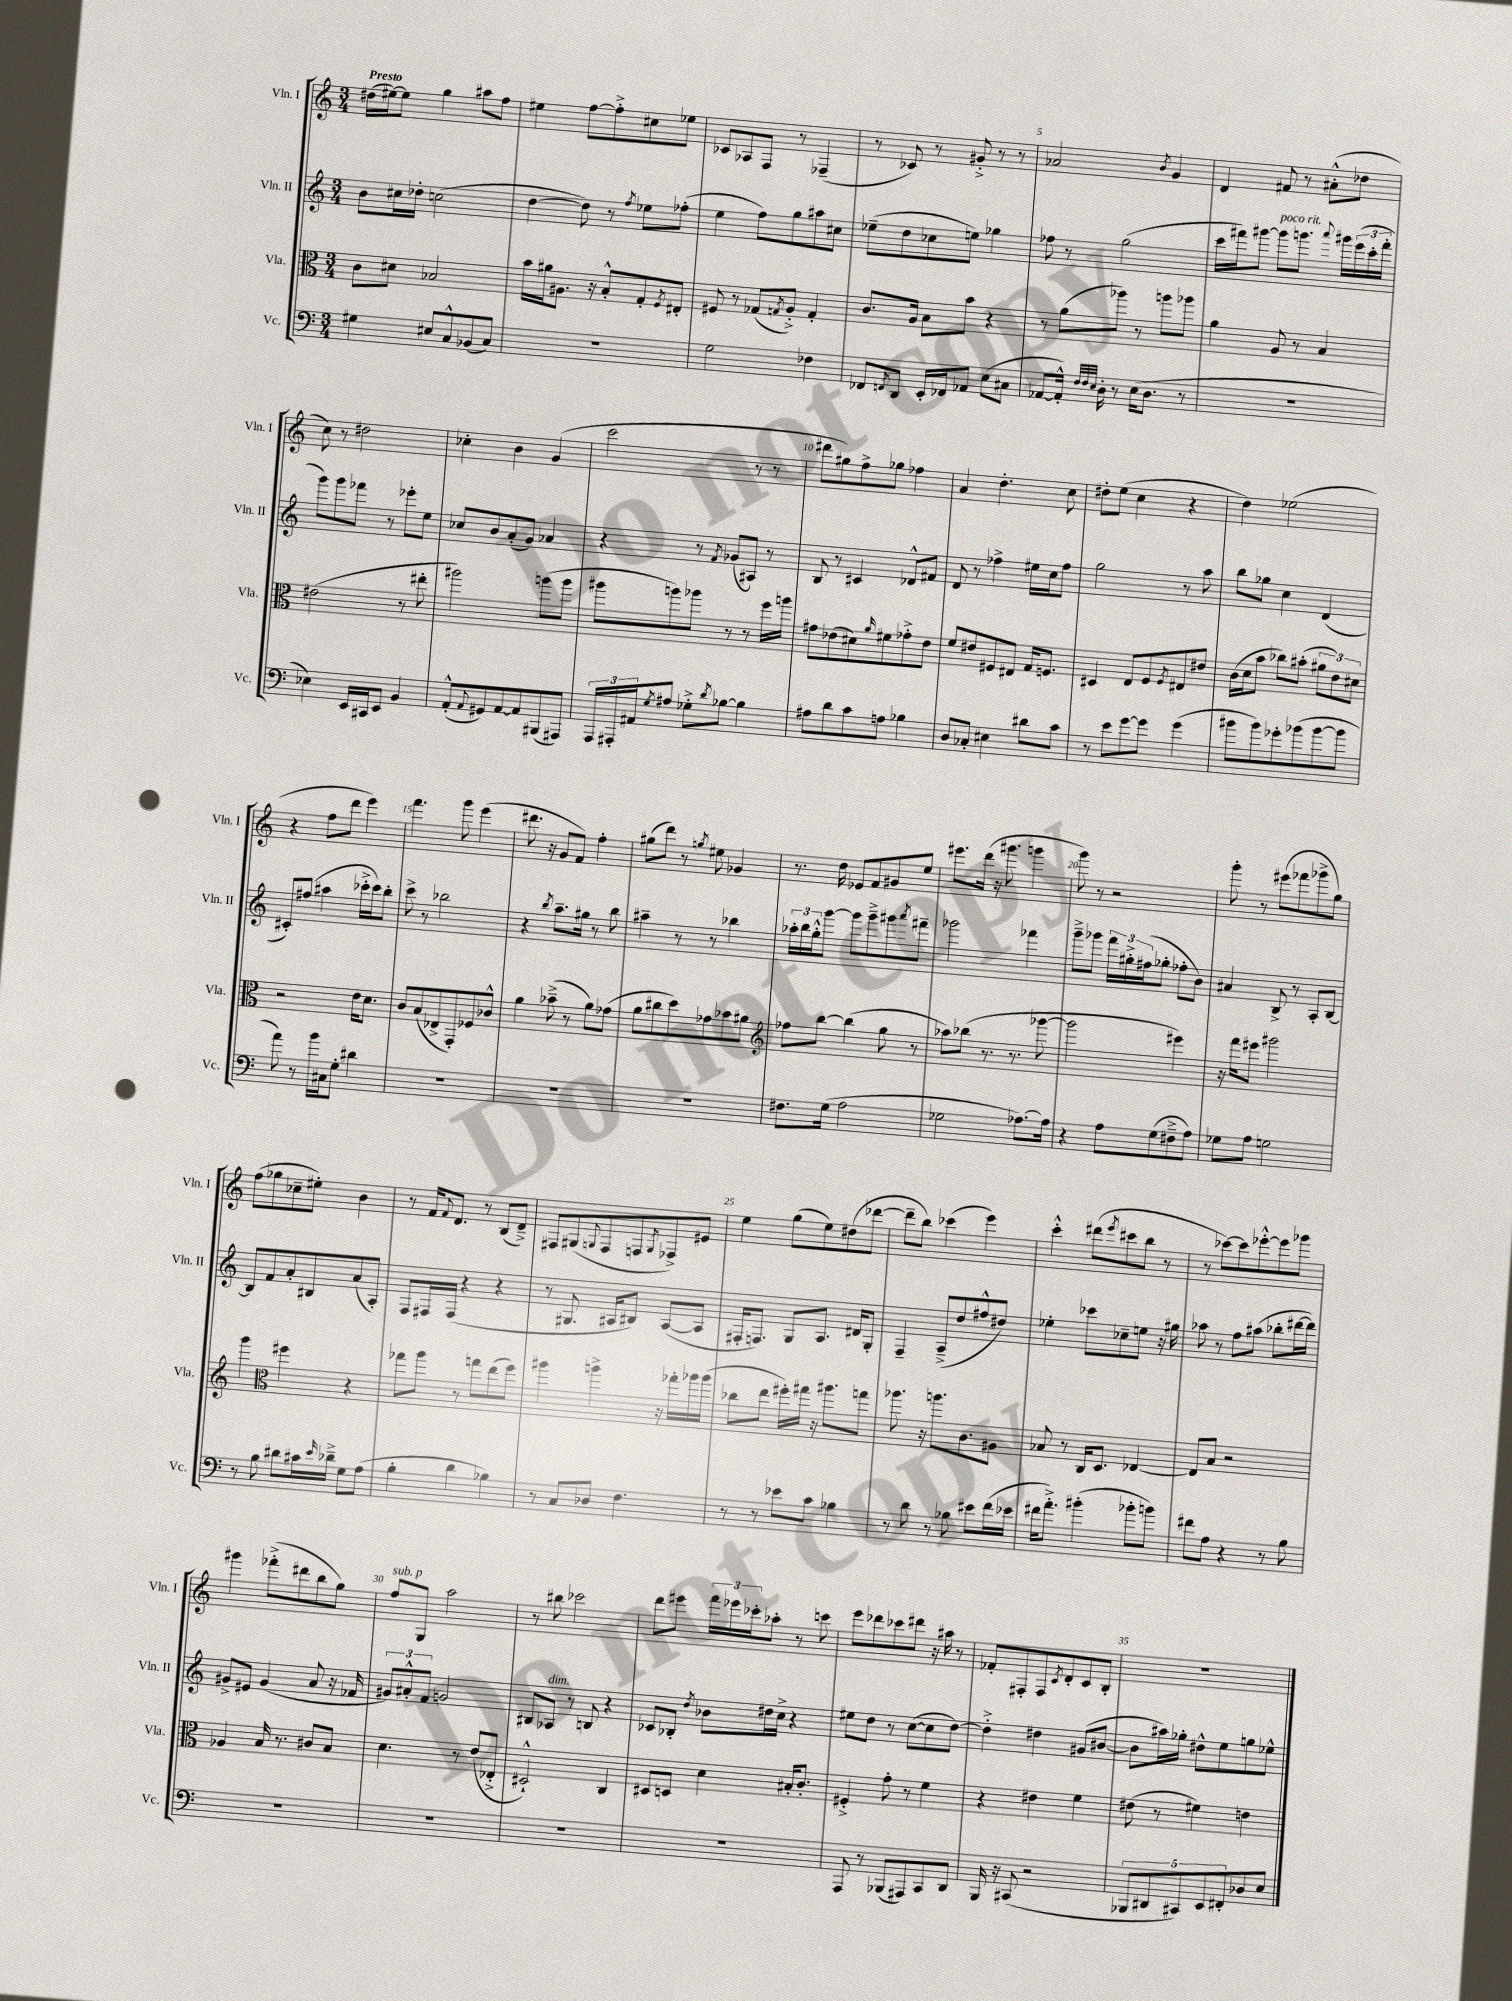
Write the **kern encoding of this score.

**kern	**kern	**kern	**kern
*staff4	*staff3	*staff2	*staff1
*clefF4	*clefC3	*clefG2	*clefG2
*k[]	*k[]	*k[]	*k[]
*M3/4	*M3/4	*M3/4	*M3/4
4G#\	8c\L	8b\L	(16dd#\LL
.	.	.	[16ee#\J)
.	8d#\J	16cc#\L	8ee#\]J
.	.	16dd-'\JJ	.
8E#/L	2B-/	(2cc\	4gg\
8C^^/	.	.	.
(8BB-/	.	.	8aa#\L
8C/J)	.	.	8ff\J
=	=	=	=
2.r	16b\LL	[4dd\	4ee#\
.	16a#\J	.	.
.	8.A#\J	.	.
.	.	8dd\])	[8ff\L
.	16r	.	.
.	8B'^^/L	8r	8ff'^\]
.	.	8qff/	.
.	8G'/	8ee-\L	8cc#\
.	8qF/	.	.
.	8E#'/J	(8ff-'\J	8ee-\J
=	=	=	=
2G\	8F#/	4ee\	8c-/L
.	8r	.	8A-/
.	(8G-/L	8ff\L)	8F/J
.	8qG/	.	.
.	8A'^/J)	8gg\	8r
4F-\	4G'/	8aa#\	(4F-~/
.	.	8cc#\J	.
=	=	=	=
8FF-/L	8.c/L	(8ee-~\L	8r
8qFF/	.	.	.
8DD/J	.	8dd\	8c-/)
.	16A/Jk	.	.
16EE'/LL	8B\L	8cc-\	8r
16FF-/J	.	.	.
8AA-/J	8b\J	8ee\J)	8g#'^/
(8E\L	4r	4gg-\	8r
8C#\J	.	.	8r
=	=	=	=
[8AA-/L	8r	8ff-\	2a-/
16AA-'^^/]Jk)	(8a\L	8r	.
32qqF/LLL	.	.	.
32qqF/	.	.	.
32qqE/JJJ	.	.	.
16D'\	.	.	.
8r	8aa-\J)	(2gg\	.
(16E\LK	8r	.	.
8.D\J	.	.	.
.	.	.	8qb/
.	8aa\L	.	4g/
8r	8aa-\J	.	.
=	=	=	=
2.r	4a\	16ccc\LL	4d/
.	.	16fff#\J)	.
.	.	[8ggg#\J	.
.	8A/	8ggg#\]L	8f#/
.	8r	8.ggg\J	8r
.	4B/	.	(8a#'^^\L
.	.	8qqaaa/	.
.	.	16ggg#\LL	.
.	.	(24eee\	8dd-\J
.	.	24ccc'\	.
.	.	24fff#'\JJ	.
=	=	=	=
4E-\)	(2e#\	8ggg\L)	8cc\)
.	.	8ggg\	8r
16EE/LL	.	8fff-\J	2dd#\
16CC#/J	.	.	.
8EE/J	.	8r	.
4BB/	8r	8eee-'\L	.
.	8ee#'\	8ee\J	.
=	=	=	=
(8AA'^^/L	2aa#\)	8cc-/L	4cc-'\
8qqAA/	.	.	.
8GG#/)	.	8b/	.
[8AA/	.	(8a'/	4b\
8AA/]	.	8g/J)	.
(8BBB#/	(8aa\L	4a-/	(4g/
8AAA#/J)	8aa\J	.	.
=	=	=	=
24AAA/LL	8aa#\L	4r	2ccc\
24AAA#'/	.	.	.
24AA#/J	.	.	.
8qG/	.	.	.
8A#/J	8aa\)	.	.
8G-'^\L	8aa-\J	8r	.
8qd/	.	8qf/	.
[8B-\J	8r	(8g-/L	.
4B-\]	8r	8A#/J)	8r
.	16ff\LL	8r	8r
.	16aa\JJ	.	.
=	=	=	=
8A#\L	8g#\L	8B/	8ddd#\L
8d\	(8e-\	8r	8gg#\)
8c\	8d#\)	4c#/	8ff^\
.	16qqa/	.	.
8A\J	8f#\	.	8gg-\J
4B-\	8g-'^\	8d-^^/L	4ff-\
.	8e-\J	8f#/J	.
=	=	=	=
8D/L	8f/L	8d/	4a/
8C-'/J	8e#/	8r	.
4E#\	8F#/	4ff-^\	4.dd'\
.	8E#/J	.	.
8d#\L	16G/LK	16ee#\LL	.
.	8.F/J	16cc\J	.
8c\J	.	8ff-\J	8cc\
=	=	=	=
8r	4D#/	2gg\	8dd#'\L
8e\L	.	.	(8ee\J
[8g\	8E/L	.	4cc\
8g\]J	8F/	.	.
.	8qF/	.	.
(4g\	8E#/	8r	4r
.	8e#/J	8aa\	.
=	=	=	=
8b#\L	(16c\LL	8bb\L	4dd\)
.	16d\J	.	.
8b#\)	8b\J	8gg-\J	.
8g-'\	8cc-\L)	4cc\	(2ee-\
(8b-\	(8b#'\J	.	.
[8b-\	12a#\L	(4d/	.
.	12e\)	.	.
8b-\]J	.	.	.
.	12d#\J	.	.
=	=	=	=
8a\)	2r	8c#'/L)	4r
8r	.	(8ff#/J	.
16b\LL	.	4aa#\	8ff\L
16C#\J	.	.	.
8G'\J	.	.	8ddd\J
4d#\	16e\LK	16ccc-'^\LL	4eee\)
.	8.d\J	16ccc-\J)	.
.	.	8bb'\J	.
=	=	=	=
2.r	8c/L	8ccc^\	4.fff\
.	(8B/	8r	.
.	8E-^/	2bb-\	.
.	8GG'/)	.	8ggg\
.	8F-/	.	(4eee\
.	8c-^^/J	.	.
=	=	=	=
2.r	4a\	4r	8.ddd#\
.	.	.	16r
.	.	8qbb/	.
.	(8b-~^\	8.aa~\L	8g/L
.	8r	.	8f/J)
.	.	16gg#\Jk	.
.	8a\L)	8r	4ff'\
.	(8g-\J	8bb\	.
=	=	=	=
2.r	8a\L	4aa#~\	(8gg#\L
.	8cc#\	.	8ddd\J)
.	8dd\)	8r	8r
.	.	.	8qgg/
.	8g-\	8r	8ee#\
.	8b-\	4bb-\	4g-/
.	8a#\J	.	.
=	=	=	=
*	*clefG2	*	*
8.F#\L	8ff-\L	24aa-'\LL	8.r
.	.	24bb\	.
.	.	24gg'^^\J	.
.	[8bb\J	[8ggg\J	.
(16G\Jk	.	.	16dd\
2A\	(4bb\]	8ggg\]L	8e-/L
.	.	8ggg~^\	8f/
.	8gg\	8ggg#\	8g#/
.	.	8qaaa/	.
.	8r	8fff#~\J	8ee/J
=	=	=	=
2G-\	8aa-\L)	2ggg-\	8.eee#\L
.	(8bb-\J	.	.
.	.	.	(16ddd\Jk
.	8.r	.	16r
.	.	.	8.ggg#\
.	8.r	.	.
[8.A-\L)	.	4fff-\	4ggg\
.	[8ggg-\	.	.
16A-\]Jk	.	.	.
=	=	=	=
4r	2ggg-\]	8ggg~^\L	8ggg\)
.	.	8ggg-\J	8r
8A\L	.	24fff\LL	2r
.	.	24gg#'^\	.
.	.	(24ff#\J	.
(8G\	.	8gg-'\J	.
8F#~^\	4eee#\)	8ff-'\L	.
8A\J)	.	8b\J)	.
=	=	=	=
8G-\L	16r	4a#/	8ggg'\
.	16fff\LK	.	.
8A\J	8eee#\J	.	8r
2G\	2ggg#\	8B^/	(8eee#\L
.	.	8r	8fff-\
.	.	8A'/L	8ggg-^\
.	.	[8B/J	8gg\J)
=	=	=	=
8r	4ggg\	8B/]L	(8ff\L
8B\	.	8f/	8gg-\
*	*clefC3	*	*
8d#\L	4ff#\	8a'/	8cc-~\
16c#\L	.	8B#/	8ee#'\J)
16qqe/	.	.	.
16d-~^\JJ	.	.	.
8G\L	4r	(8a/	4b\
(8A\J	.	8A'/J)	.
=	=	=	=
4B'\	8gg-\L	8F/L	8r
.	8aa\J	16F#/L	16f/LK
.	.	.	8qqf/
.	.	(16F#/JJ	8.d/J
4d\	8r	4r	.
.	8gg\L	.	8r
4B-\)	(8ee\	4r	(8B/L
.	8ff\J)	.	8d~^/J)
=	=	=	=
8r	4aa#\	8r	8F#/L
8C/L	.	8.G#/	(8G#/
.	.	.	8qqG/
8D-/J	4aa^\	.	8F#/
.	.	16A#/LK	.
4.F\	.	8B#/J)	8F/
.	.	.	8qG/
.	16r	([8A#/L	8F-^/)
.	16gg-'\LL	.	.
.	16aa-\	8A#/]J	8e#/J
.	(16aa-\JJ	.	.
=	=	=	=
8r	8cc-\L	16F#'/LK	4ee\
.	.	8.F/J)	.
8r	8ee\J	.	.
8e-\L	16ff#'\LL)	8G/L	(8gg\L
.	16gg#\JJ	.	.
8c\J	16r	8.A/J	8ee\)
.	8.aa#\L	.	.
4B-\	.	.	(8dd#\
.	.	16d#/LK	.
.	8gg\J	8G'/J	[8ddd-\J
=	=	=	=
8r	8.aa-\	4F~/	8ddd-~\]L
8d\	.	.	8bb\J)
.	16r	.	.
8r	8.aa\L	(8A~^/L	(4ccc-\
8B-\	.	8dd/	.
.	8.c\	.	.
8e#\L	.	8ff#^^/	4eee\)
(16f\L	8A#\J	8dd#/J)	.
16e-\JJ	.	.	.
=	=	=	=
16f#\LK	8B-/	4ee-'\	4ccc'^^\
8.a'^\J)	.	.	.
.	8r	.	.
(4b#'\	16C/LK	8ccc-\L	(8ddd#\L
.	8.D/J	.	.
.	.	.	8qeee/
.	.	8cc-~\	8ccc#\
8b-'\L	[4E-/	8ee\J	8bb\J
8b\J)	.	16r	8r
.	.	16gg#\	.
=	=	=	=
8f#\L	8E-/]L	8aa-\	8r
8A\J	8B/J	8r	[8ccc-\L)
4r	2r	8ff\L	8ccc-\]
.	.	(8aa#\J	[8eee-'^^\
8r	.	8bb-'\L	8eee-\]
8B\	.	[16ddd#\L	8ggg-\J
.	.	16ddd#\]JJ)	.
=	=	=	=
2.r	4A-/	8g#^/L	4ggg#\
.	.	8e#/J	.
.	16B/	(4g#/	(8fff-'^\L
.	8.r	.	.
.	.	.	8ddd#\
.	8c#/L	8a/	8bb\
.	8B/J	16r	8gg\J)
.	.	16f-/	.
=	=	=	=
2.r	4.d\	12g#/L)	8ff/L
.	.	12a#'^^/	.
.	.	.	8G/J
.	.	12f/J	.
.	.	2g/	2aa\
.	8r	.	.
.	(8e/L	.	.
.	8E-'^/J	.	.
=	=	=	=
2.r	2D#`^^/)	8B#/L	8r
.	.	8A-/J	8bb#\
.	.	8r	2ccc-\
.	.	8B/	.
.	4C/	4r	.
=	=	=	=
2.r	8D#/L	8c-/L	8ddd\L
.	8D/J	8B-'/J	8eee#\J
.	.	8qdd/	.
.	4d\	8b-\L	24fff\LL
.	.	.	24eee-\
.	.	.	24ccc-'\J
.	.	16dd#\L	8aa-'\J
.	.	16cc^\JJ	.
.	16B#'/LK	4r	8r
.	8.c'/J	.	.
.	.	.	8ccc\
=	=	=	=
8AAA/	4F#'^/	8ee#\L	8eee\L
8r	.	8dd\J	8ddd-\
(8BBB-/L	8g'\	8r	8ccc-\
8AAA#/)	8r	([8cc\L	8ddd#\J
8CC/	4f\	8cc\]	16r
.	.	.	16aa#\
8DD/J	.	[8dd\J)	8r
=	=	=	=
16BBB/	4r	4dd'^\]	8f-'/L
16r	.	.	.
(8CC#/	.	.	8F#'/
2r	4e#\	4dd#\	8F#/
.	.	.	8qc/
.	.	.	8d'/
.	4f\	(8g#/L	8c/
.	.	[8b#/J	8B'/J
=	=	=	=
10BBB-/L	(8e#\	8b#\]L	2.r
10DD#/	.	.	.
.	8r	16aa#\L)	.
.	.	16gg-'\JJ	.
10CC#/)	.	.	.
.	4f#\)	8dd#^^\L	.
10EE/	.	.	.
.	.	8ee\	.
10FF#'/	.	.	.
8D-/	4e\	8gg\	.
8E/J	.	8ee-^^\J	.
==	==	==	==
*-	*-	*-	*-
